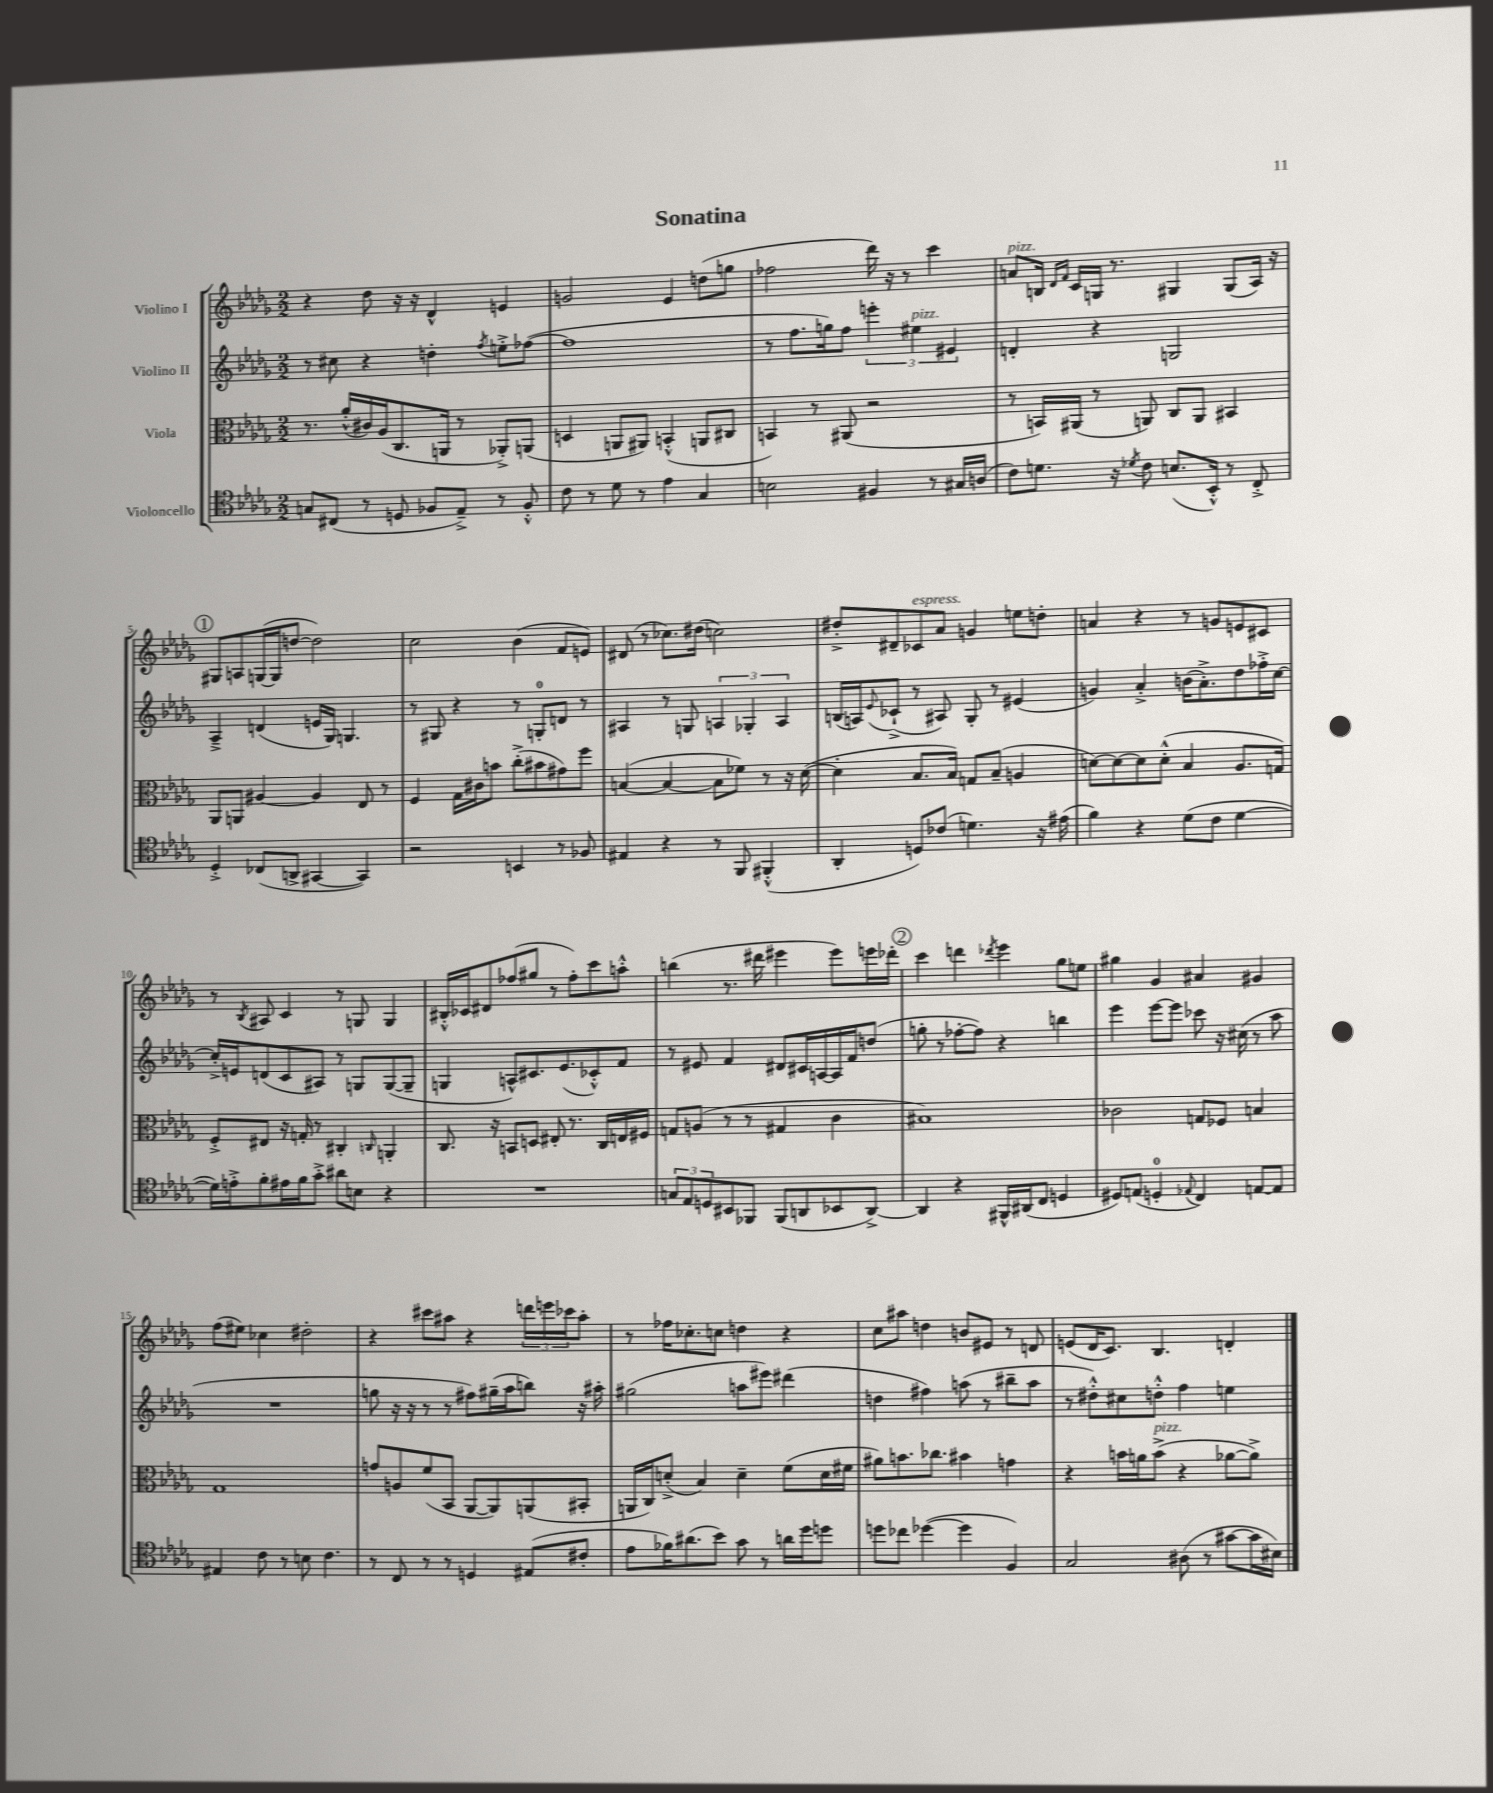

**kern	**kern	**kern	**kern
*staff4	*staff3	*staff2	*staff1
*clefC4	*clefC3	*clefG2	*clefG2
*k[b-e-a-d-g-]	*k[b-e-a-d-g-]	*k[b-e-a-d-g-]	*k[b-e-a-d-g-]
*M2/2	*M2/2	*M2/2	*M2/2
8G/L	8.r	8r	4r
(8C#/J	.	8cc#\	.
.	(16a-'^^/LL	.	.
8r	16c#/)	4r	8dd-\
.	(16A-/J	.	.
8D/	8.C/	.	16r
.	.	.	16r
8F-/L	.	4dd'\	4d-^^/
.	16AA/Jk	.	.
8E-~^/J)	8r	.	.
.	.	8qff/	.
8r	8AA-'^/L)	8ee'^\L	4e/
8F-'^^/	(8AA/J	([8ff-\J	.
=	=	=	=
8c\	4D/	1ff-]	2g/
8r	.	.	.
8d-\	8AA/L	.	.
8r	8AA#/J)	.	.
4e-\	(4BB'^^/	.	4e-/
4G-/	8AA/L	.	(8dd\L
.	8C#/J	.	8gg\J
=	=	=	=
2B\	4BB/)	8r	2ff-\
.	.	8.ff\L	.
.	8r	.	.
.	.	16gg\k)	.
.	(8AA#/	8ff\J	.
4F#/	2r	6eee'\	16ddd-\)
.	.	.	16r
.	.	.	8r
.	.	6ee#\	.
8r	.	.	4ccc\
.	.	6e#/	.
16G#/LL	.	.	.
(16A/JJ	.	.	.
=	=	=	=
8c\L)	8r	4d'/	8a/L
8.d\J	16BB/LL)	.	16B/Jk
.	.	.	16qqd-/LL
.	.	.	16qqf/JJ
.	(16AA#/JJ	.	16c/LL
.	8r	4r	16G/JJ
16r	.	.	8.r
8qd-/	.	.	.
8c\	8AA/)	.	.
(8.B/L	8C/L	2G/	4G#/
.	8AA/J	.	.
16BB-'^^/Jk)	.	.	.
8r	4BB#/	.	(8G#/L
8C'^/	.	.	16A-/Jk)
.	.	.	16r
=	=	=	=
4D-'^/	8AA-/L	4A-~^/	8G#/L
.	8AA/J	.	8A/
(8C-/L	[4A#/	(4d/	([16G/L
.	.	.	16G/]J
8AA^/J	.	.	[8dd/J
[4GG#/	4A#/]	16e/LL	2dd\])
.	.	16G-/JJ)	.
.	.	4.G/	.
4GG#/])	8E-/	.	.
.	8r	.	.
=	=	=	=
2r	4F/	8r	2cc\
.	.	8G#/	.
.	16G-\LL	4r	.
.	16c#\J	.	.
.	8b\J	.	.
4BB/	(8cc'^\L	8r	(4b-\
.	8b#\	8G'/L	.
8r	8g#\)	8d/J	8f/L
8F-/	8ff\J	8r	8e/J)
=	=	=	=
4E#/	([4B/	4A#/	(8d#/
.	.	.	8r
4r	4B/_	8r	8.cc-\L)
.	.	8G/	.
.	.	.	(16dd#\Jk
8r	8B\]L	6A/	2cc\)
8FF/	8f-\J)	.	.
.	.	6G-'/	.
(4FF#'^^/	8r	.	.
.	.	6A/	.
.	16r	.	.
.	([16d-\	.	.
=	=	=	=
4AA-'/	4d-'\]	(16B/LL	8dd#'^/L
.	.	16A/J)	.
.	.	8qqe-/	.
.	.	(8c-`^/J	8d#~/
8D/L)	8.B-/L	8r	8c-/
(8c-/J	.	8A#/)	8a-/J
.	16B-/Jk)	.	.
4.d\)	8G/L	8G-'/	4g/
.	(8B-~/J	8r	.
.	4A/	(4e#/	8ee\L
16r	.	.	8dd'\J
(16e#\	.	.	.
=	=	=	=
4f\)	[8d\L)	4g/)	4a/
.	8d\_	.	.
4r	8d\]	4a-'^/	4r
.	(8d'^^\J	.	.
(8d-\L	4B-/	(16b\LK	8r
.	.	8.a-'^\)	.
8c\J	.	.	8g/L
[4d-\	8.A-/L	8dd-\	8e/
.	.	16ff-'^\L	8c#/J
.	16G/Jk)	[16cc\JJ	.
=	=	=	=
16d-\]LL)	8F'^/L	16cc'^/]LL	8r
16e'^\J	.	16e/J	.
.	.	.	8qB-/
8f'\	8E#/J	(8d/	8A#/
16e#\L	16r	8c/	4c/
16f\J	16G'/	.	.
8g-'^\J	8r	8A#/J)	.
8a#\L	4C#'/	8r	8r
8B\J	.	8G/L	8G/
.	16qqC/	.	.
4r	4AA'/	([8G/	4G/
.	.	8G~/]J	.
=	=	=	=
1r	8.C/	4G/	16B#'^^/LL
.	.	.	16c-/J
.	.	.	8d#/
.	16r	.	.
.	8BB/L	8A^^/L)	(8ff-/
.	8D/J	8.c#/	8gg#/J
.	8E#'/	.	8r
.	.	(8.e-/	.
.	8.r	.	8ff-'\L)
.	.	8c-'^^/)	8ccc\
.	16C/LL	.	.
.	16E/	8f/J	8aa'^^\J
.	16F#/JJ	.	.
=	=	=	=
12G/L	8G/L	8r	(4bb\
12E-/	.	.	.
.	(8A/J	8e#/	.
12D/	.	.	.
8BB#/	8r	4f/	8.r
8FF-/J	8r	.	.
.	.	.	16ddd#\
(8FF-/L	4G#/	8d#/L	4eee#\
8AA/	.	16c#/L	.
.	.	[16A/	.
8BB-/	4c\	16A/]	8eee#\L)
.	.	16f/J	.
[8AA^/J)	.	(8dd/J	16eee\L
.	.	.	16ddd-'\JJ
=	=	=	=
4AA/]	1B#)	8gg'\	4ccc\
.	.	8r	.
4r	.	[8ff-'\L	4ddd\
.	.	8ff-\]J)	.
.	.	.	8qddd-/
16FF#^^/LL	.	4r	4eee-\
(16AA#/J	.	.	.
8C/J	.	.	.
4D/	.	4bb\	8gg-\L
.	.	.	8ee\J
=	=	=	=
8D#/L)	2c-\	4eee-\	4gg#\
(8E/J	.	.	.
4D'/	.	[8eee-\L	4g-/
.	.	8eee-\]J	.
8qqE-/	.	.	.
4C/)	8G/L	8ccc-\	4a#/
.	8F-/J	16r	.
.	.	(16cc#\	.
[8E/L	4B/	8r	4g#/
8E/]J	.	8aa-\	.
=	=	=	=
4E#/	1G-	1r	(8ff\L
.	.	.	8ee#\J)
8c\	.	.	4cc-\
8r	.	.	.
8B\	.	.	2dd#'\
4.c\	.	.	.
=	=	=	=
8r	8g/L	8gg\	4r
8C/	8A/	16r	.
.	.	16r	.
8r	(8f/	8r	8ccc#\L
8r	8BB-/J	8r	8aa#\J
4D/	[8AA-/L	8ff#\L)	4r
.	8AA-/])	(16gg#~\L	.
.	.	16aa-\J	.
(8E#/L	(8AA/	8bb\J)	24ddd\LL
.	.	.	24eee\
.	.	.	24ccc-\J
8c#'/J	8BB#'/J	16r	8aa#'\J
.	.	16aa#'\	.
=	=	=	=
8e-\L	16AA/LL	(2gg#\	8r
.	16C/J)	.	.
16f-\K)	(8d'^/J	.	16ff-\LK
(8.a#\	.	.	8.cc-'\
.	4B-/)	.	.
8b-\J)	.	.	8cc\J
8g-\	4d~\	8aa\L	4dd\
8r	.	8eee#\J)	.
16a\LL	(8f\L	(4ddd#\	4r
16dd-\J	.	.	.
8dd\J	16d\L	.	.
.	16f#\JJ	.	.
=	=	=	=
8dd\L	8a#\L)	4dd\	8cc\L
8cc-\J	8.b\	.	8aa#\J
([4dd-\	.	4ff#\)	4dd\
.	8.cc-\J	.	.
4dd-\]	4b#\	(8aa\	8b/L
.	.	8r	8e#/J
4F/)	4g\	8bb#~\L	8r
.	.	8aa\J	8d/
=	=	=	=
2G-/	4r	8r	(8e/L
.	.	8dd#'^^\L)	16d-/K
.	.	.	8.c/J)
.	16b\LL	8cc#\	.
.	16a\J	.	.
.	(8b^\J	8dd'^^\J	4.B-/
(8A#\	4r	4ff\	.
8r	.	.	.
[8g#\L	[8a-\L	4ee\	4d'/
16g#\]L	8a-^\]J)	.	.
16B#\JJ)	.	.	.
==	==	==	==
*-	*-	*-	*-
